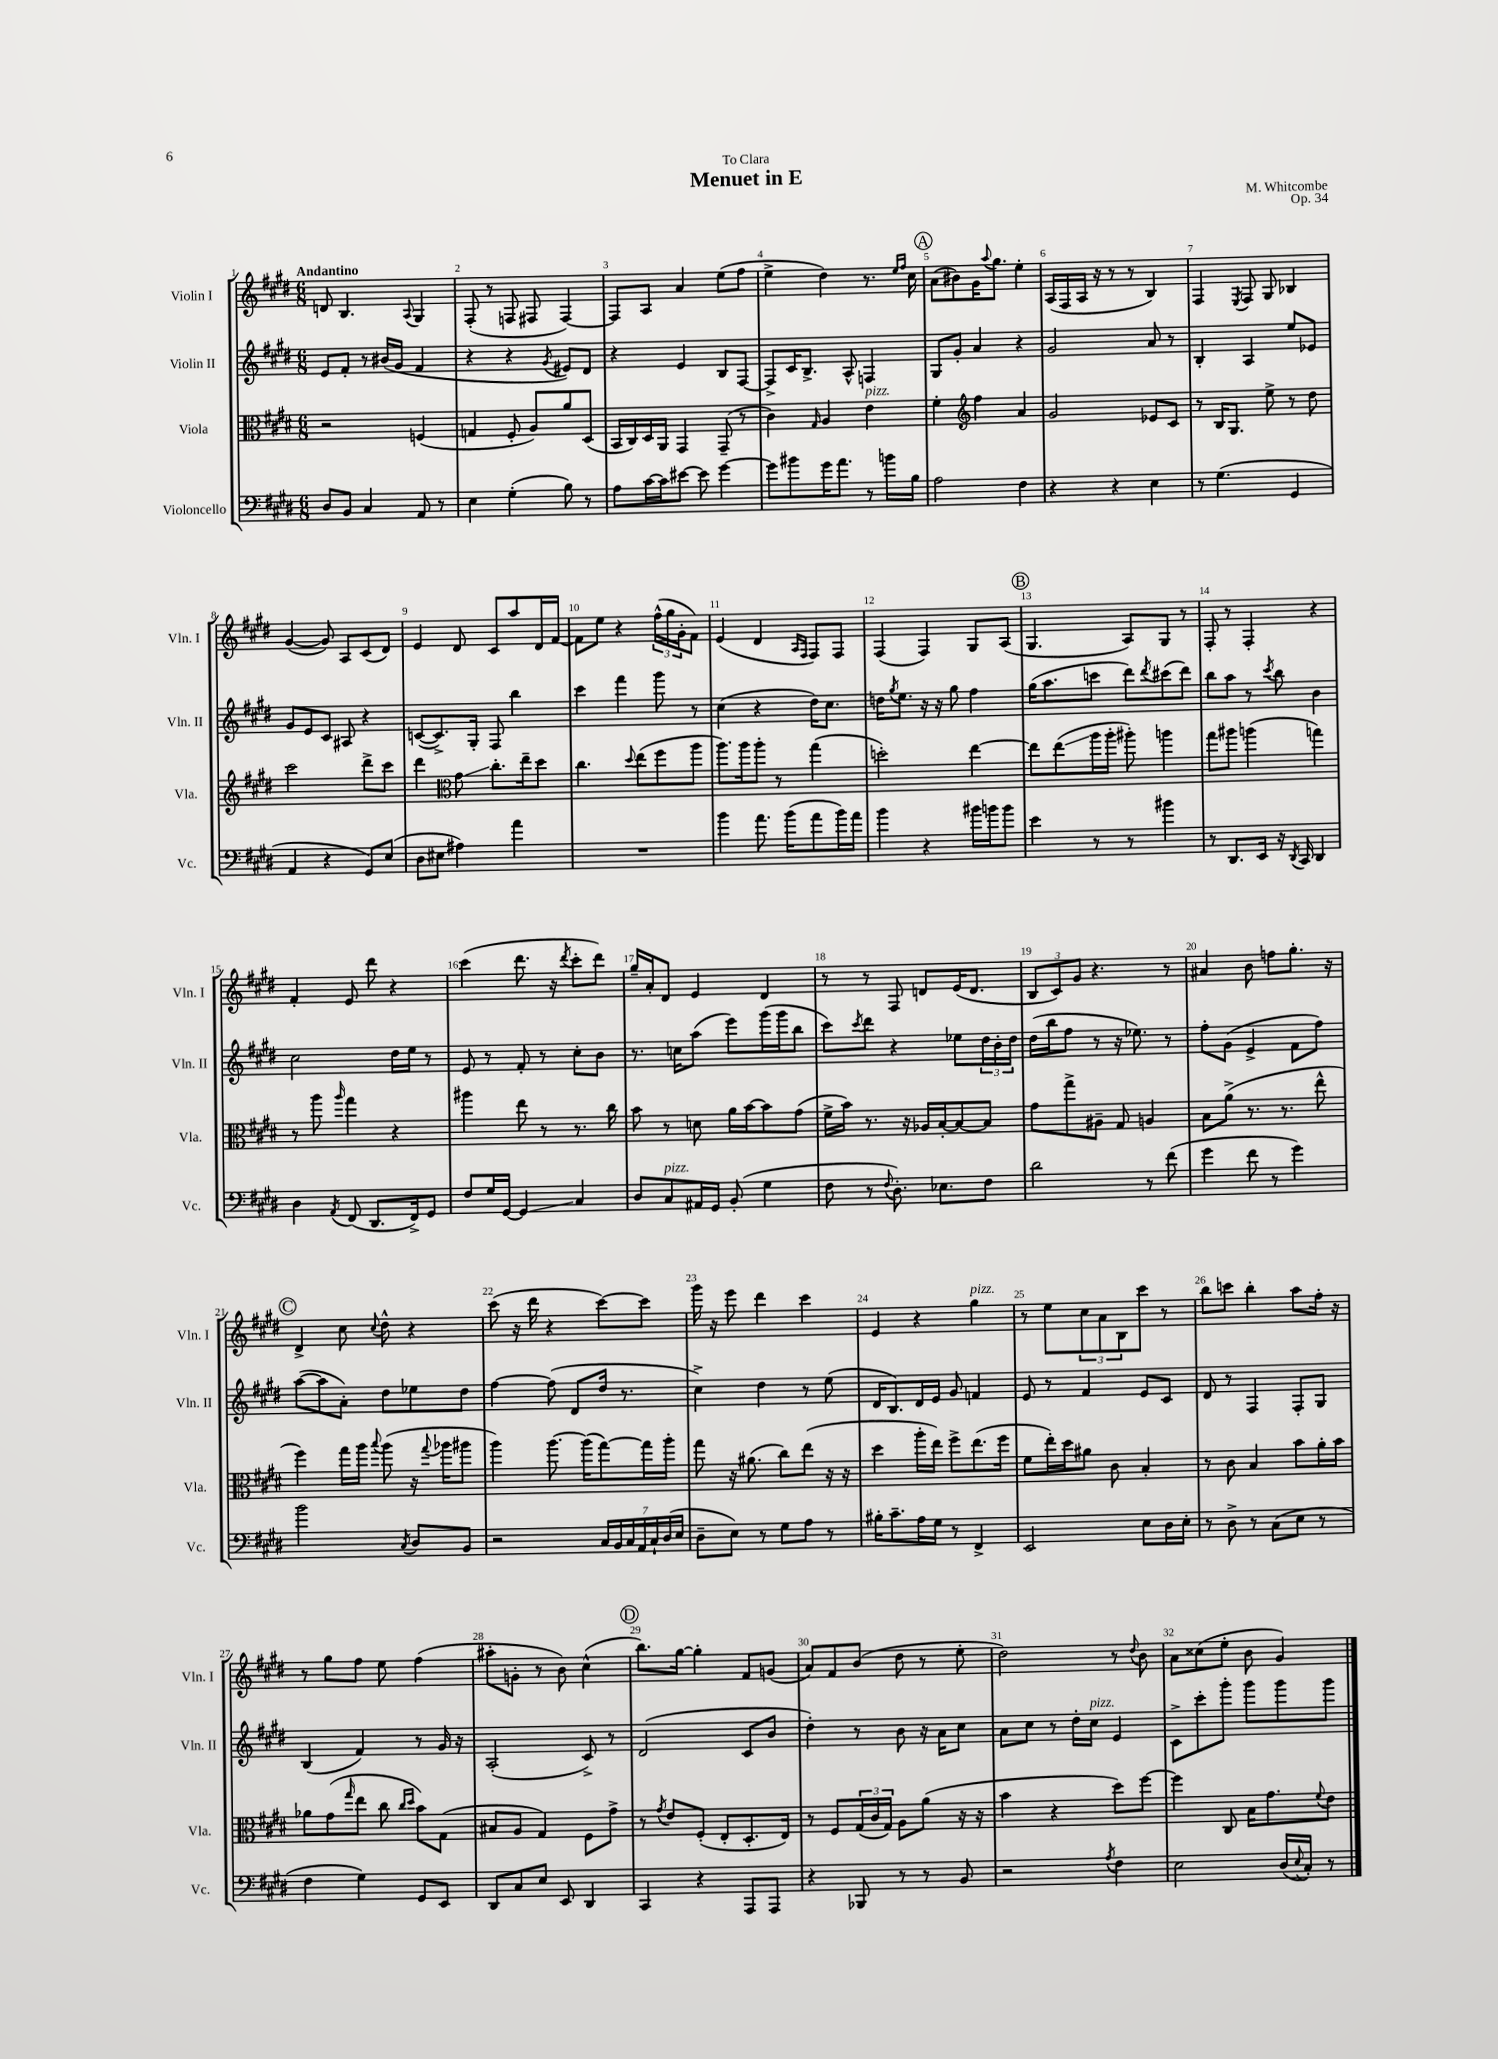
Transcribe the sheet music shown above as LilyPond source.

\header { title = "Menuet in E" composer = "M. Whitcombe" dedication = "To Clara" opus = "Op. 34" }
<<
\new StaffGroup <<
\new Staff = "s0" \with { instrumentName = "Violin I" shortInstrumentName = "Vln. I" } {
    \clef treble \key e \major \numericTimeSignature \time 6/8 \tempo "Andantino"
    d'8 b4. \appoggiatura { a8 } gis4 |
    fis8-.( r8 f8 fis8 fis4~) |
    fis8 a8 a'4 e''8( fis''8 |
    e''4-> dis''4) r8. \grace { e''16 fis''16 } cis''16 |
    \mark \markup { \circle "A" } a'8( bis'8) gis'16 \appoggiatura { a''8 } gis''8. e''4-. |
    a16( fis16 a16 r16 r8 r8 b4) |
    fis4 \acciaccatura { e8 } fis8 gis8 bes4 |
    gis'4~( gis'8) a8 cis'8( dis'8) |
    e'4 dis'8 cis'8 a''8 dis'16 fis'16~ |
    fis'8 e''8 r4 \tuplet 3/2 { fis''16-^( gis''16 gis'16-. } fis'8) |
    e'4( dis'4 \grace { a16 fis16 } fis8) fis8 |
    fis4( fis4) gis8 a8( |
    \mark \markup { \circle "B" } gis4. a8) gis8 r8 |
    fis8-. r8 fis4-. r4 |
    fis'4-. e'8 dis'''8 r4 |
    cis'''4( dis'''8. r16 \acciaccatura { dis'''8 } cis'''8-. dis'''8) |
    gis''16-- a'16-. dis'8 e'4 dis'4 |
    r8 r8 fis8 d'8 e'16( d'8. |
    \tuplet 3/2 { b8 cis'8) gis'8 } r4. r8 |
    ais'4 b'8 f''8 gis''8.-. r16 |
    \mark \markup { \circle "C" } dis'4-> cis''8 \appoggiatura { cis''8 } dis''8-^ r4 |
    cis'''8( r16 dis'''16 r4 cis'''8~) cis'''8 |
    gis'''16 r16 e'''8 dis'''4 cis'''4 |
    e'4 r4 gis''4^\markup { \italic "pizz." } |
    r8 e''8 \tuplet 3/2 { cis''8 a'8 b8 } cis'''8 r8 |
    b''8 c'''8 b''4-. a''8 fis''16-. r16 |
    r8 gis''8 fis''8 e''8 fis''4( |
    ais''8-. g'8-. r8 b'8) cis''4-^( |
    \mark \markup { \circle "D" } b''8.) gis''16~ gis''4-. fis'8 g'8( |
    a'8) fis'8 b'8( dis''8 r8 e''8-. |
    dis''2) r8 \appoggiatura { dis''8 } b'8 |
    a'8 cisis''8( e''8-. b'8 gis'4) \bar "|." |
}
\new Staff = "s1" \with { instrumentName = "Violin II" shortInstrumentName = "Vln. II" } {
    \clef treble \key e \major \numericTimeSignature \time 6/8
    e'8 fis'8-. r8 bis'16( gis'16 fis'4 |
    r4 r4 \acciaccatura { gis'8 } eis'8) dis'8 |
    r4 e'4 b8 fis8~ |
    fis8-> cis'16 b8.-> a8-^ f4 |
    \mark \markup { \circle "A" } gis8 gis'8-. a'4 r4 |
    gis'2 a'8 r8 |
    b4-. a4 e''8 ees'8 |
    gis'8 e'8 cis'8 ais8 r4 |
    c'8~( c'8.->) gis16-. fis8 b''4 |
    cis'''4 fis'''4 gis'''8 r8 |
    cis''4( r4 dis''16) cis''8. |
    d''16 \acciaccatura { gis''8 } e''8. r16 r16 gis''8 fis''4 |
    \mark \markup { \circle "B" } gis''16( a''8. c'''8 dis'''8) \acciaccatura { dis'''8 } cis'''8( dis'''8) |
    b''8 a''8 r8 \acciaccatura { cis'''8 } b''8 b'4 |
    cis''2 dis''16 e''16 r8 |
    e'8 r8 fis'8-. r8 cis''8-. b'8 |
    r8. c''16 a''8( e'''8) gis'''16( gis'''16 b''8 |
    cis'''8) \acciaccatura { cis'''8 } dis'''8 r4 ees''8 \tuplet 3/2 { dis''16 b'16-. dis''16 } |
    dis''16( b''16 fis''8 r8 r16 ees''8.) r8 |
    fis''8-. gis'8( e'4-> fis'8 fis''8) |
    \mark \markup { \circle "C" } a''8~( a''8 a'8-.) dis''8 ees''8 dis''8 |
    fis''4~ fis''8( dis'8 dis''16 r8. |
    cis''4->) dis''4 r8 e''8( |
    dis'16 b8.) dis'16 e'16 gis'8 f'4 |
    e'8 r8 fis'4 e'8 cis'8 |
    dis'8 r8 fis4 fis8-. gis8 |
    b4( fis'4) r8 gis'16 r16 |
    a2-.( cis'8->) r8 |
    \mark \markup { \circle "D" } dis'2( cis'8 b'8 |
    dis''4-.) r8 b'8 r16 a'16 cis''8 |
    a'8 cis''8 r8 dis''16-. cis''16^\markup { \italic "pizz." } e'4 |
    cis'8-> cis'''8-. gis'''8-. gis'''8 gis'''8 gis'''8 \bar "|." |
}
\new Staff = "s2" \with { instrumentName = "Viola" shortInstrumentName = "Vla." } {
    \clef alto \key e \major \numericTimeSignature \time 6/8
    r2 f4( |
    g4 fis8-. a8) a'8 dis8( |
    b,16 cis16) dis16 a,16 gis,4 gis,8--( r8 |
    cis'4) \grace { gis16 } a4 e'4^\markup { \italic "pizz." } |
    \mark \markup { \circle "A" } fis'4-. \clef treble fis''4 a'4 |
    gis'2 ees'8 cis'8 |
    r8 b16 gis8. e''8-> r8 dis''8 |
    cis'''2 dis'''8-> cis'''8 |
    dis'''4 \clef alto gis'8\glissando cis''8.-. e''16-- dis''8 |
    cis''4. \appoggiatura { dis''8 } e''8( fis''8 a''8 |
    a''8.) a''16 a''8-. r8 gis''4( |
    d''2-.) e''4~ |
    \mark \markup { \circle "B" } e''8 e''8\glissando( a''16 a''16-. ais''8-.) a''4 |
    gis''8 ais''8 a''4( g''4) |
    r8 a''8 \grace { a''16 } gis''4 r4 |
    ais''4 e''8 r8 r8. cis''16 |
    b'8 r8 d'8 a'16 b'16~ b'8 gis'8( |
    fis'16-> b'16) r8. r16 aes16 b16~-. b8~ b8 |
    gis'8 gis''8-> ais8-- gis8 a4 |
    b8 a'8->( r8. r8. e''8-^ |
    \mark \markup { \circle "C" } fis''4) gis''16 a''16 \appoggiatura { b''8 } a''8( r16 \appoggiatura { gis''8 } aes''16 ais''8 |
    a''4) a''8.~ a''16( gis''8~) gis''16 a''16-. |
    gis''8 r16 ais'8.( cis''8) e''8( r16 r16 |
    dis''4 a''16-. e''16) fis''8-> e''8.( fis''16 |
    fis'8 e''16-.) dis''16 ais'8 cis'8 b4-. |
    r8 cis'8 b4 b'8 a'16-. b'16 |
    aes'8 gis'8( \grace { gis''16 } e''8 cis''8 \grace { cis''16 dis''16 } b'8) gis8( |
    bis8 a8 gis4) fis8 gis'8-> |
    \mark \markup { \circle "D" } r8 \acciaccatura { gis'8 } e'8 fis8-.( e8-. dis8.-. e16) |
    r8 fis8 \tuplet 3/2 { gis16( cis'16 gis16) } a8 a'8( r16 r16 |
    b'4 r4 dis''8) fis''8~ |
    fis''4 cis8 b16 gis'8. \appoggiatura { fis'8 } e'8 \bar "|." |
}
\new Staff = "s3" \with { instrumentName = "Violoncello" shortInstrumentName = "Vc." } {
    \clef bass \key e \major \numericTimeSignature \time 6/8
    dis8 b,8 cis4 a,8 r8 |
    e4 gis4-.( b8) r8 |
    a8 cis'16~ cis'16 eis'8~ eis'8 gis'4~ |
    gis'8 bis'8 gis'16 a'8. r8 b'16 b16 |
    \mark \markup { \circle "A" } a2 fis4 |
    r4 r4 e4 |
    r8 gis4.( gis,4 |
    a,4 r4 gis,8) e8( |
    dis8 eis8 ais4) a'4 |
    R2. |
    b'4 a'8. b'16( a'8 b'16) a'16 |
    b'4 r4 bis'16 b'16 b'8 |
    \mark \markup { \circle "B" } e'4 r8 r8 bis'4 |
    r8 dis,8. e,16 r16 \acciaccatura { dis,8 } cis,16 dis,4 |
    dis4 \acciaccatura { a,8 } fis,8( dis,8. fis,16->) gis,8 |
    fis8 gis16 gis,16~ gis,4\glissando cis4 |
    dis8 cis8^\markup { \italic "pizz." } ais,16 gis,16 b,8-.( gis4 |
    fis8 r8 \appoggiatura { fis8 } dis8.-.) ees8. fis8 |
    dis'2 r8 fis'8( |
    gis'4 fis'8 r8 gis'4) |
    \mark \markup { \circle "C" } b'2 \acciaccatura { cis8 } dis8 b,8 |
    r2 \tuplet 7/4 { cis16 b,16 cis16 a,16 cis16-! dis16( e16 } |
    dis8-- e8) r8 gis8 a8 r8 |
    bis16-. cis'8.-- a16 gis16 r8 fis,4-> |
    e,2 e8 dis16 e16-. |
    r8 dis8-> r8 cis8( e8 r8 |
    fis4 gis4) gis,8 e,8 |
    dis,8 cis8 e8 e,8 dis,4 |
    \mark \markup { \circle "D" } cis,4 r4 a,,8 a,,8 |
    r4 bes,,8 r8 r8 b,8 |
    r2 \acciaccatura { a8 } fis4 |
    e2 dis16( \appoggiatura { e8 } cis16-.) r8 \bar "|." |
}
>>
>>
\layout { \context { \Score \override BarNumber.break-visibility = ##(#f #t #t) barNumberVisibility = #all-bar-numbers-visible } }
